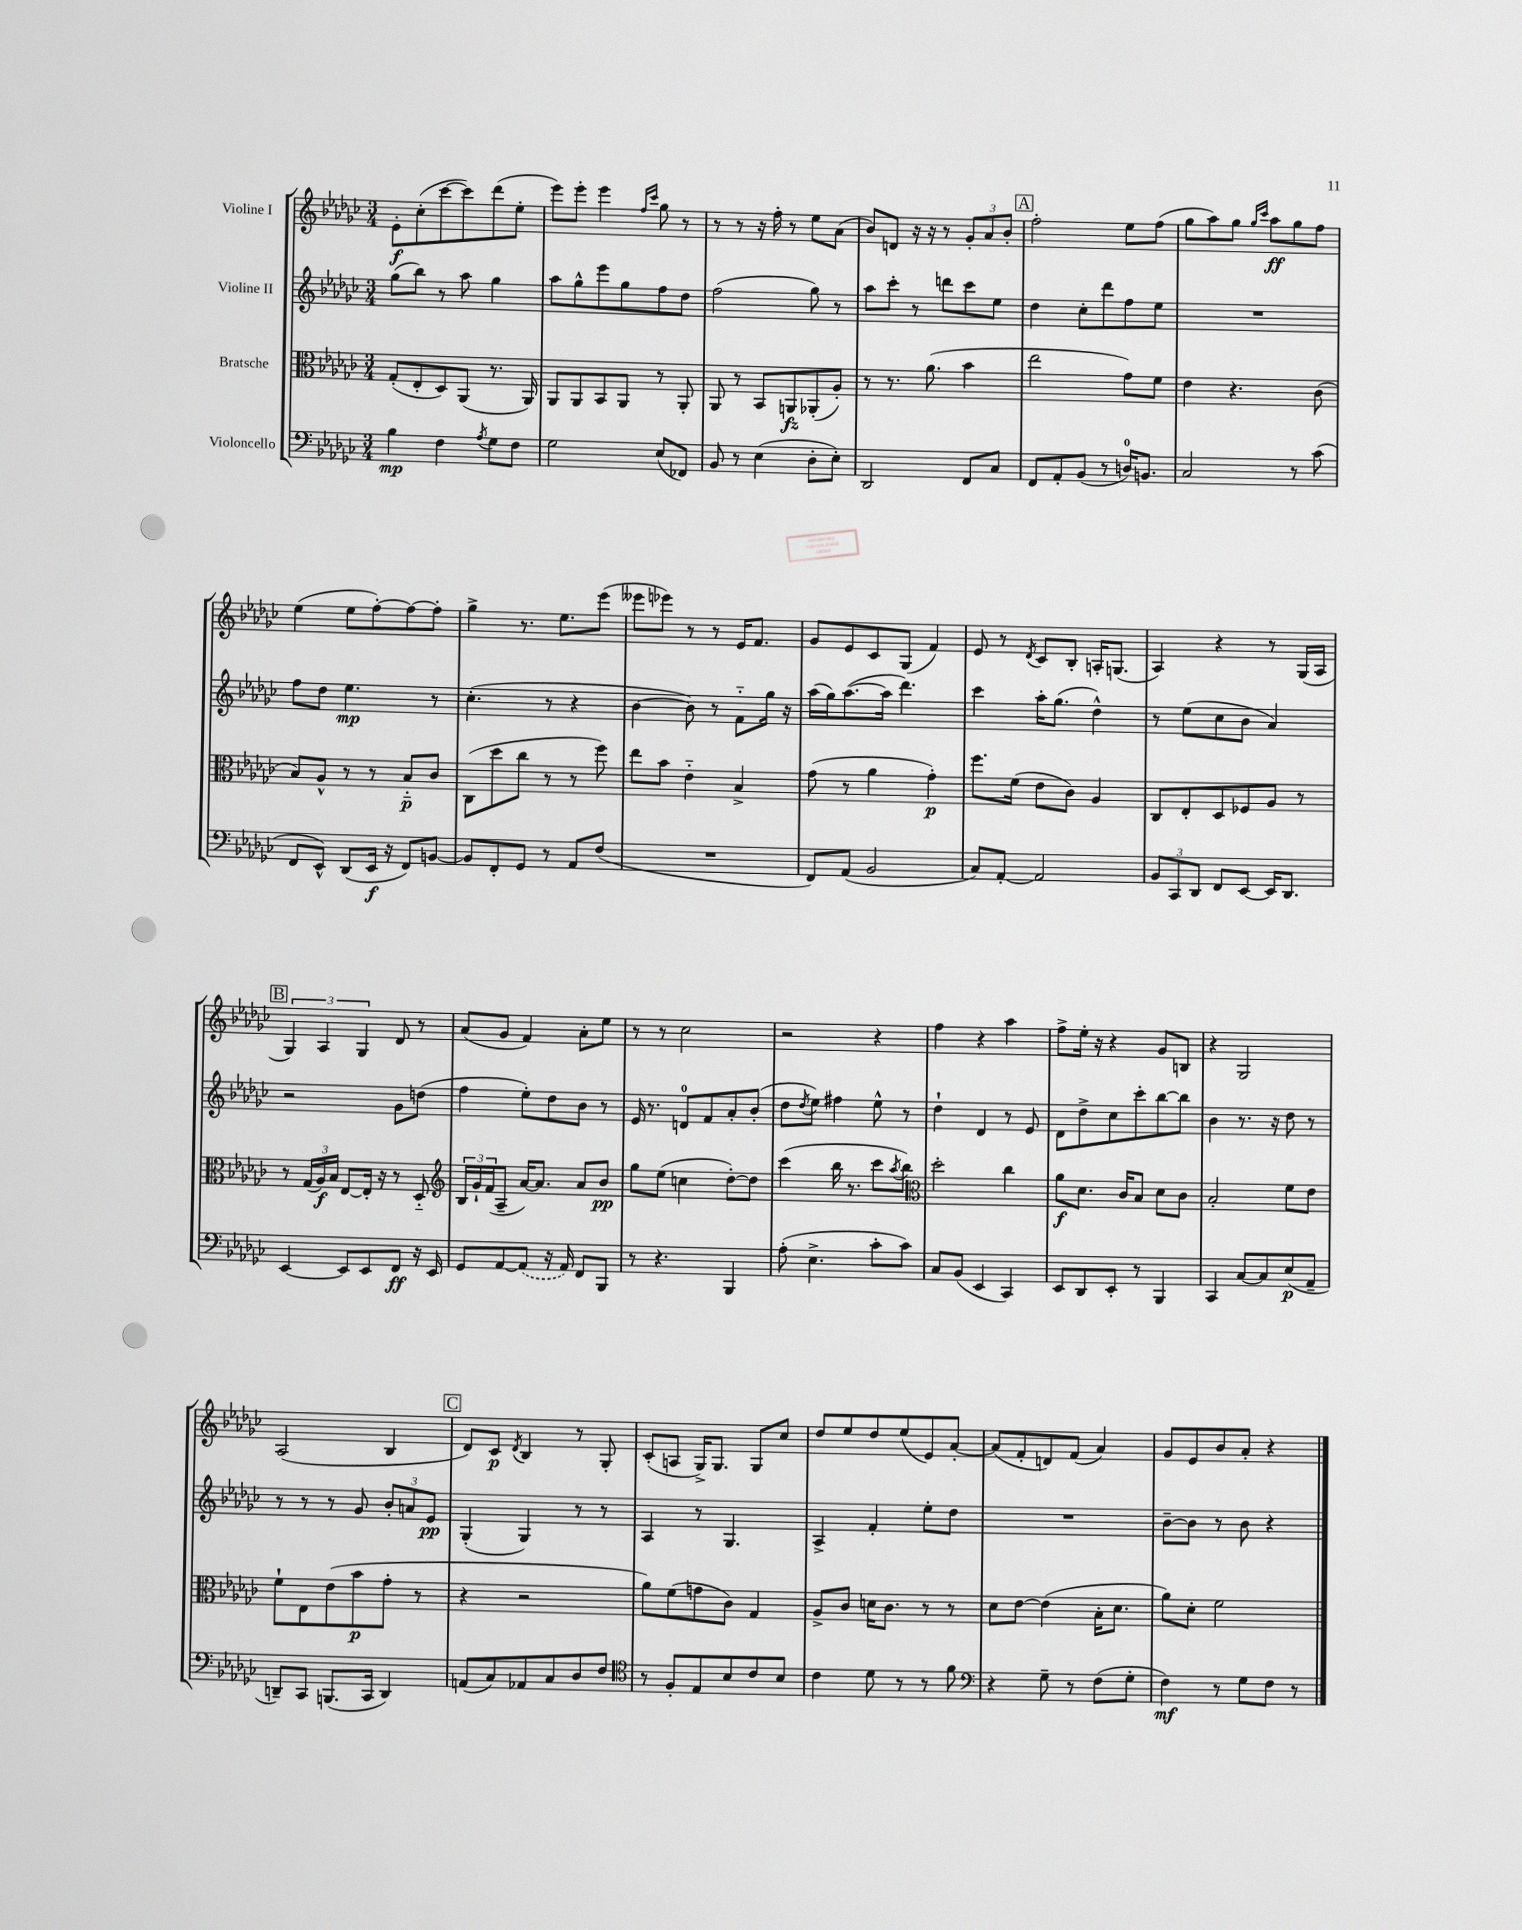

**kern	**kern	**kern	**kern
*staff4	*staff3	*staff2	*staff1
*clefF4	*clefC3	*clefG2	*clefG2
*k[b-e-a-d-g-c-]	*k[b-e-a-d-g-c-]	*k[b-e-a-d-g-c-]	*k[b-e-a-d-g-c-]
*M3/4	*M3/4	*M3/4	*M3/4
4B-	(8G-'	(8gg-	8e-'
.	8E-'	8bb-)	(8cc-'
4F	8D-)	8r	[8ccc-
.	(8AA-	8aa-	8ccc-])
8qA-	.	.	.
8G-	8.r	4gg-	(8ddd-
8F	.	.	8ee-'
.	16AA-)	.	.
=	=	=	=
2G-	8AA-	8aa-	8eee-)
.	8AA-	8gg-^^	8eee-'
.	8BB-	8eee-	4eee-
.	8AA-	8gg-	.
.	.	.	16qqff
.	.	.	16qqccc-
(8E-	8r	8ff	8gg-
8FF-)	8AA-'	8dd-	8r
=	=	=	=
8BB-	8AA-	(2ff	8r
8r	8r	.	8r
(4E-	8BB-	.	16r
.	.	.	16ff'
.	8AA	.	8r
8D-'	(8AA-'	8gg-)	8ee-
8E-')	8A-')	8r	(8a-
=	=	=	=
2DD-	8r	8aa-	8b-)
.	8.r	8ccc-'	8d
.	.	8r	16r
.	(8.a-	.	16r
.	.	8ddd	8r
8FF	4b-	8ccc-	12g-'
.	.	.	12a-
8C-	.	8ee-	.
.	.	.	12b-'
=	=	=	=
8FF	2ee-	4dd-	2ff'
8AA-'	.	.	.
(8BB-	.	8cc-'	.
8r	.	8ddd-	.
16D)	8g-)	8ff	8ee-
8.BB	.	.	.
.	8f	8ee-	(8ff
=	=	=	=
2C-	4e-	2.r	8gg-
.	.	.	8aa-)
.	4.r	.	8gg-
.	.	.	16qqgg-
.	.	.	16qqccc-
.	.	.	8aa-
8r	.	.	8gg-
(8c-	(8c-	.	8ff
=	=	=	=
8FF	8B-)	8ff	(4ee-
8EE-^^)	8A-^^	8dd-	.
(8DD-	8r	4.ee-	8ee-
16EE-	8r	.	[8ff')
16r	.	.	.
8FF)	8B-'~	.	8ff_
[8BB	8c-	8r	8ff']
=	=	=	=
8BB]	(8C-	(4.cc-'	4gg-^
8FF'	8dd-	.	.
8GG-	8cc-	.	8.r
8r	8r	8r	.
.	.	.	8.ee-
8AA-	8r	4r	.
(8F	8ff)	.	(8eee-
=	=	=	=
2.r	8ee-	[4b-	8eee--
.	8b-	.	8eee-)
.	4e-'~	8b-])	8r
.	.	8r	8r
.	4B-^	8f'~	16e-
.	.	.	8.f
.	.	16gg-	.
.	.	16r	.
=	=	=	=
8FF)	(8g-	(16aa-	8g-
.	.	16gg-)	.
(8AA-	8r	([8.aa-	8e-
2BB-	4a-	.	8c-
.	.	16aa-]	.
.	.	4.ddd-)	(8G-
.	4g-')	.	4f)
=	=	=	=
8C-)	8.ff	4ccc-	8e-
[8AA-'	.	.	8r
.	(16f	.	.
.	.	.	8qd-
2AA-]	8e-	16aa-'	8c-
.	.	(8.gg-	.
.	8c-)	.	8B-'
.	4A-	4dd-^^)	16A'
.	.	.	(8.G
=	=	=	=
12BB-	8C-	8r	4A-)
12CC-	.	.	.
.	8E-'	(8ee-	.
12DD-	.	.	.
8FF	8D-	8cc-	4r
[8EE-	8F-	8b-	.
16EE-]	8A-	4a-)	8r
8.DD-	.	.	.
.	8r	.	(16G-
.	.	.	16A-
=	=	=	=
[4EE-	8r	2r	6G-)
.	(24G-	.	.
.	24A-)	.	6A-
.	24B-	.	.
8EE-]	[8E-	.	.
.	.	.	6G-
8EE-	16E-']	.	.
.	16r	.	.
8FF	8r	8g-	8d-
16r	8D-'~	(8dd	8r
16EE-	.	.	.
=	=	=	=
*	*clefG2	*	*
8GG-	24B-	4ff	(8a-
.	24g-`	.	.
.	(24f	.	.
[8AA-	8A-~	.	8g-
(8AA-]	[16a-)	8ee-')	4f)
.	8.a-]	.	.
16r	.	8dd-	.
16AA-)	.	.	.
8FF	8a-	8b-	8a-'
8BBB-	8b-	8r	8ee-
=	=	=	=
8r	8gg-	16e-	8r
.	.	8.r	.
4.r	(8ee-	.	8r
.	4cc	8d	2cc-
.	.	8f	.
4BBB-	[8dd-')	8a-'	.
.	8dd-]	(8b-'	.
=	=	=	=
(8A-'	(4ccc-	8dd-	2r
.	.	8qdd-	.
4.E-^	.	8ee-)	.
.	16bb-	4ff#	.
.	8.r	.	.
8c-'	8ccc-	8ee-^^	4r
.	8qaa-	.	.
8c-)	8bb-)	8r	.
=	=	=	=
*	*clefC3	*	*
8C-	2dd-'	4dd-`	4ff
(8BB-	.	.	.
4EE-	.	4d-	4r
4CC-)	4cc-	8r	4aa-
.	.	8e-	.
=	=	=	=
8EE-	8a-	8d-	8ff^
8DD-	8.d-	8dd-^	16ee-'
.	.	.	16r
8EE-'	.	8cc-	4r
.	16c-	.	.
8r	8B-	8ccc-'	.
4BBB-	8d-	[8bb-	8g-
.	8c-	8bb-]	8B
=	=	=	=
4CC-	2B-'	4b-	4r
[8C-	.	8.r	2G-
8C-]	.	.	.
.	.	16r	.
(8E-	8f	8dd-	.
8AA-~	8e-	8r	.
=	=	=	=
8DD~)	8f`	8r	(2A-
8CC-	8E-	8r	.
(8.BBB	(8e-	8r	.
.	8b-	8g-	.
16CC-	.	.	.
4DD)	8g-'	12b-'	4B-
.	.	12a	.
.	8r	.	.
.	.	12e-	.
=	=	=	=
(8AA	4r	(4G-'	8d-)
8C-)	.	.	8c-
.	.	.	8qd-
8AA-	2r	4G-)	4B-
8C-	.	.	.
8D-	.	8r	8r
8F	.	8r	8G-'
=	=	=	=
*clefC4	*	*	*
8r	8a-)	4A-	(8c-'
8F'	(8f	.	8A
8E-	8g	8r	16G-^)
.	.	.	8.G-
8B-	8c-)	4.G-	.
8c-	4G-	.	8G-
8B-	.	.	8cc-
=	=	=	=
4c-	8A-^	4A-^	8dd-
.	8c-	.	8ee-
8d-	16d	4f'	8dd-
.	8.c-	.	.
8r	.	.	(8ee-
8r	8r	8ee-'	8e-)
8f	8r	8dd-	[8a-'
=	=	=	=
*clefF4	*	*	*
4r	8d-	2.r	(8a-]
.	[8e-	.	8f'
8G-~	(4e-]	.	8d)
8r	.	.	(8f
(8F	16B-'	.	4a-)
.	8.d-	.	.
8G-'	.	.	.
=	=	=	=
4F)	8a-)	[8b-~	8g-
.	8d-'	8b-]	8e-
8r	2f	8r	8b-
8G-	.	8b-	8a-'
8F	.	4r	4r
8r	.	.	.
==	==	==	==
*-	*-	*-	*-
